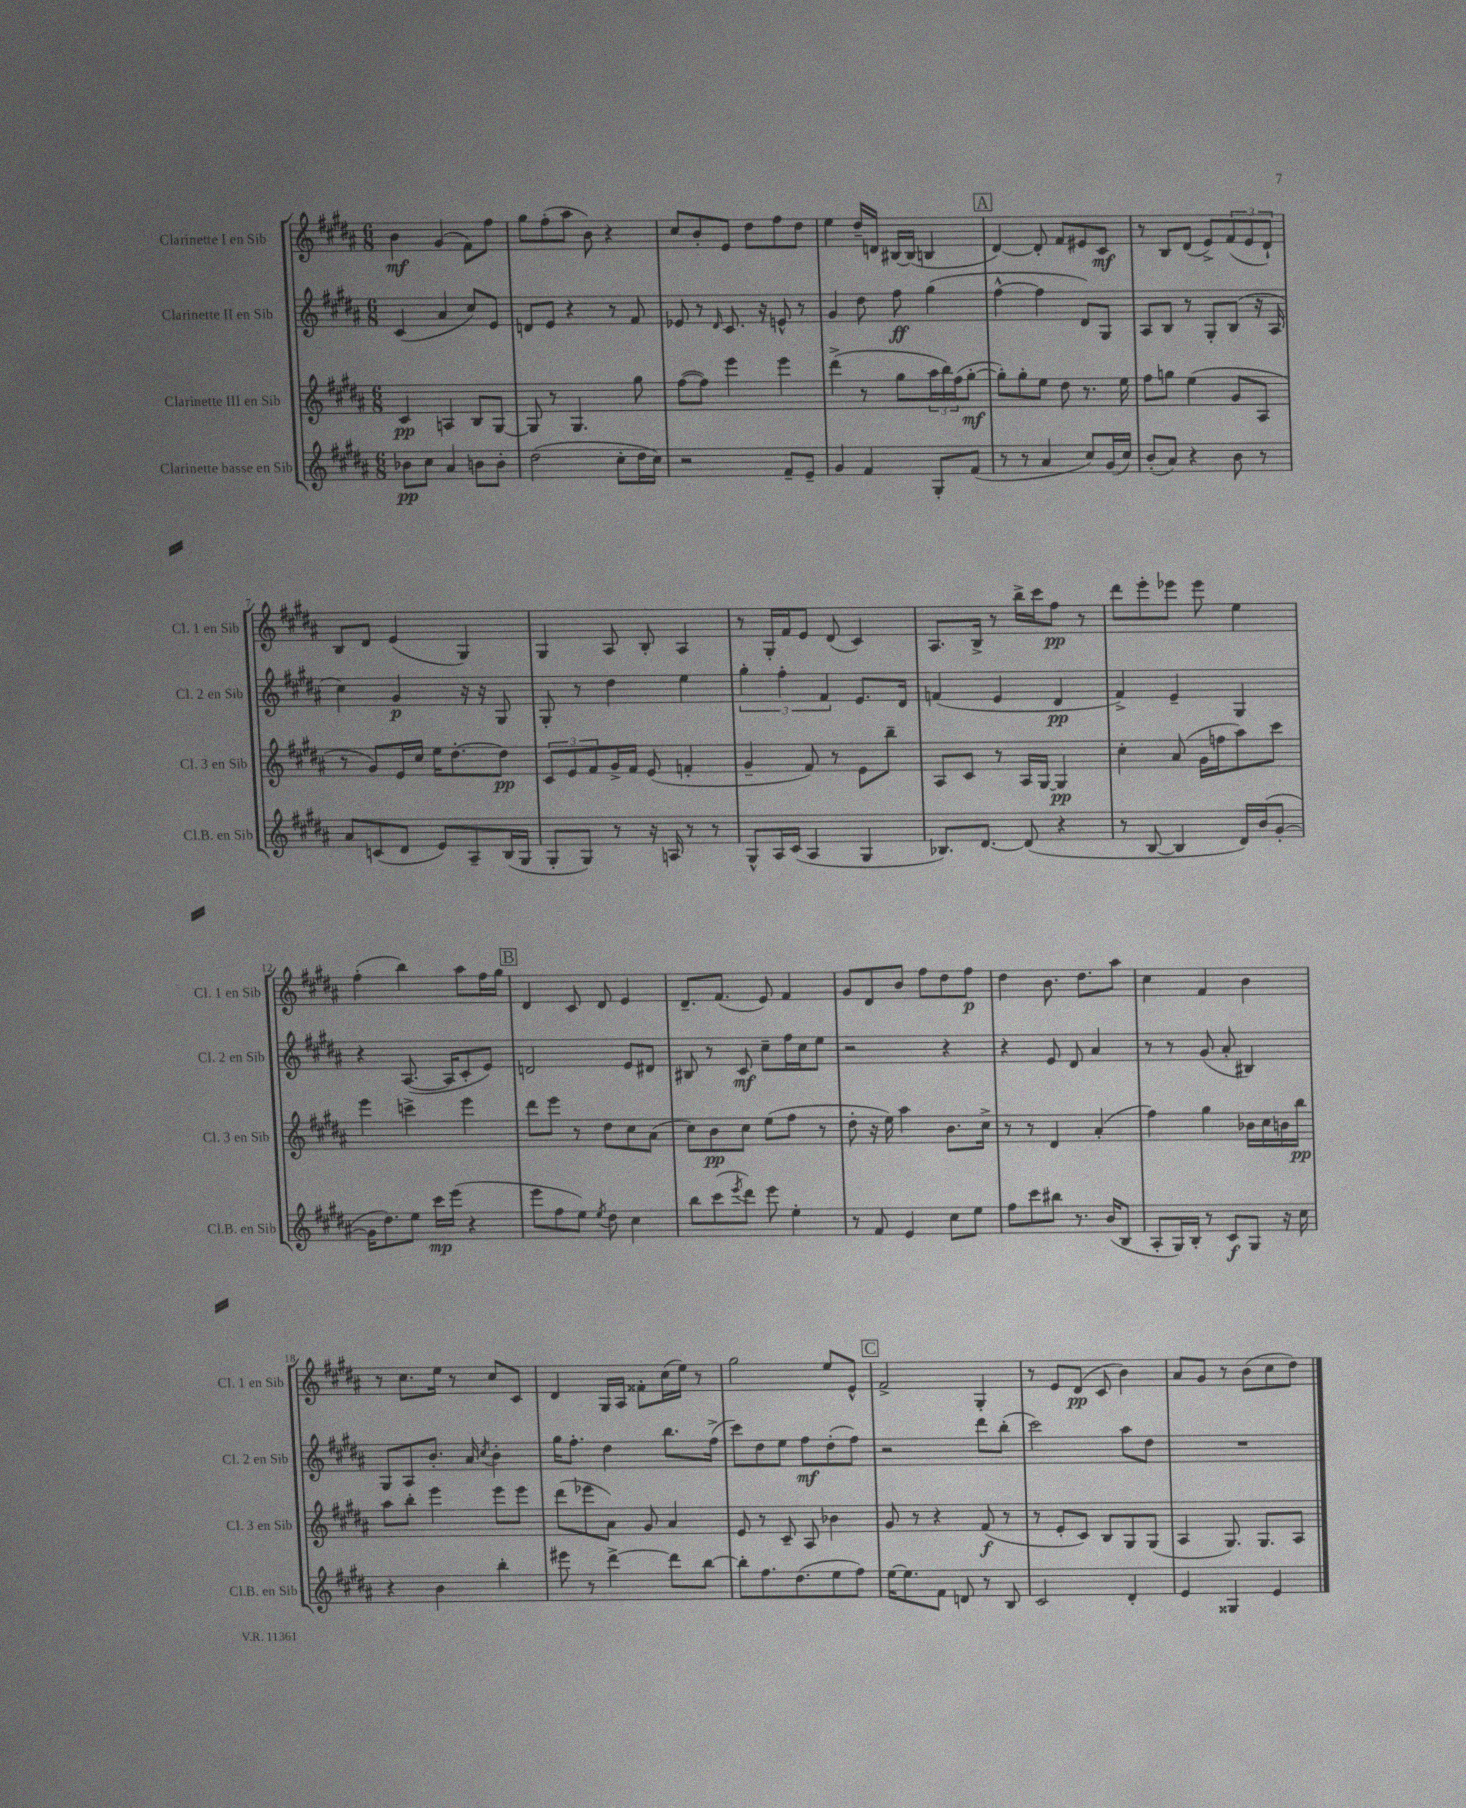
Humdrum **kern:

**kern	**dynam	**kern	**dynam	**kern	**dynam	**kern	**dynam
*part4	*part4	*part3	*part3	*part2	*part2	*part1	*part1
*staff4	*staff4	*staff3	*staff3	*staff2	*staff2	*staff1	*staff1
*I"Clarinette basse en Sib	*	*I"Clarinette III en Sib	*	*I"Clarinette II en Sib	*	*I"Clarinette I en Sib	*
*I'Cl.B. en Sib	*	*I'Cl. 3 en Sib	*	*I'Cl. 2 en Sib	*	*I'Cl. 1 en Sib	*
*clefG2	*	*clefG2	*	*clefG2	*	*clefG2	*
*k[f#c#g#d#a#]	*	*k[f#c#g#d#a#]	*	*k[f#c#g#d#a#]	*	*k[f#c#g#d#a#]	*
*M6/8	*	*M6/8	*	*M6/8	*	*M6/8	*
=1	=1	=1	=1	=1	=1	=1	=1
8b-X\L	pp	4c#/	pp	(4c#/	.	4b\	mf
8cc#\J	.	.	.	.	.	.	.
4a#/	.	4An/	.	4a#/	.	(4g#/	.
8bn\L	.	8B/L	.	8cc#/L)	.	8f#\L)	.
8b'\J	.	[8G#/J	.	8e/J	.	8ff#\J	.
=2	=2	=2	=2	=2	=2	=2	=2
(2dd#\	.	8G#/]	.	8dn/L	.	8gg#\L	.
.	.	8r	.	8e/J	.	(8ff#'\	.
.	.	4.G#/	.	4r	.	8aa#\J	.
.	.	.	.	.	.	8b\)	.
8cc#'\L	.	.	.	8r	.	4r	.
16dd#\L	.	8gg#\	.	8f#/	.	.	.
16cc#\JJ)	.	.	.	.	.	.	.
=3	=3	=3	=3	=3	=3	=3	=3
2r	.	([8ff#\L	.	8e-X/	.	8cc#/L	.
.	.	8ff#\J])	.	8r	.	8b'/	.
.	.	.	.	16qqd#/	.	.	.
.	.	4eee\	.	8.c#/	.	8e/J	.
.	.	.	.	.	.	8dd#\L	.
.	.	.	.	16r	.	.	.
8f#~/L	.	4eee\	.	8en^^/	.	8ff#\	.
8e~/J	.	.	.	8r	.	8dd#\J	.
=4	=4	=4	=4	=4	=4	=4	=4
4g#/	.	(4ddd#^\	.	4g#/	.	4ee\	.
4f#/	.	8r	.	8dd#\	.	16dd#~/LL	.
.	.	.	.	.	.	16dn/JJ	.
.	.	8gg#\L	.	8ff#\	ff	[16B#X/LL	.
.	.	.	.	.	.	(16B#/JJ]	.
8G#'/L	.	24aa#\L	.	(4gg#\	.	4Bn/	.
.	.	24bb\)	.	.	.	.	.
.	.	(24ff#\J	.	.	.	.	.
(8f#/J	.	[8gg#'\J	mf	.	.	.	.
!!LO:REH:place=s1:t=A
=5	=5	=5	=5	=5	=5	=5	=5
8r	.	8gg#'\L])	.	[4ff#^^\	.	[4d#/)	.
8r	.	8gg#'\	.	.	.	.	.
4a#/	.	8ee\J	.	4ff#\]	.	8d#'/]	.
.	.	8dd#\	.	.	.	8f#/L	.
8cc#/L)	.	8.r	.	8d#/L)	.	8e#X/	.
(16g#/L	.	.	.	8G#/J	.	8c#/J	mf
16cc#/JJ)	.	16ee\	.	.	.	.	.
=6	=6	=6	=6	=6	=6	=6	=6
(8b'/L	.	8ff#\L	.	8A#/L	.	8r	.
8a#/J)	.	8ggn\J	.	8B/J	.	8B/L	.
4r	.	(4ee\	.	8r	.	(8d#/J	.
.	.	.	.	8G#'/L	.	8e^/L)	.
8b\	.	8g#/L	.	(8B/J	.	(12f#/	.
.	.	.	.	.	.	12e/	.
8r	.	8A#/J	.	16r	.	.	.
.	.	.	.	.	.	12d#`/J)	.
.	.	.	.	16A#/	.	.	.
!!LO:LB:g=z
=7	=7	=7	=7	=7	=7	=7	=7
8a#/L	.	8r	.	4cc#\)	.	8B/L	.
(8cn/	.	8g#/L)	.	.	.	8d#/J	.
8d#/J	.	16e/L	.	4g#/	p	(4e/	.
.	.	16cc#/JJ	.	.	.	.	.
8e/L)	.	16ee\KL	.	.	.	.	.
.	.	[8.dd#'\	.	.	.	.	.
8A#~/	.	.	.	16r	.	4G#/)	.
.	.	.	.	16r	.	.	.
(16B/L	.	8dd#\J]	pp	8G#/	.	.	.
16G#/JJ	.	.	.	.	.	.	.
=8	=8	=8	=8	=8	=8	=8	=8
8G#'/L	.	12c#/L	.	8G#'/	.	4G#/	.
.	.	12e/	.	.	.	.	.
8G#/J)	.	.	.	8r	.	.	.
.	.	12f#/	.	.	.	.	.
8r	.	16g#^/L	.	4dd#\	.	8A#/	.
.	.	16f#/JJ	.	.	.	.	.
16r	.	(8e/	.	.	.	8B'/	.
16An/	.	.	.	.	.	.	.
8r	.	4fn'/	.	4ee\	.	4A#/	.
8r	.	.	.	.	.	.	.
=9	=9	=9	=9	=9	=9	=9	=9
8G#^^/L	.	4g#~/	.	6gg#'\	.	8r	.
16A#/L	.	.	.	.	.	16G#'/LL	.
.	.	.	.	6ff#'\	.	.	.
(16c#/JJ	.	.	.	.	.	16f#/J	.
4A#/	.	8f#/)	.	.	.	8e/J	.
.	.	.	.	6f#/	.	.	.
.	.	8r	.	.	.	(8d#/	.
4G#/	.	8e\L	.	8.e/L	.	4c#/)	.
.	.	8bb~\J	.	.	.	.	.
.	.	.	.	16d#/Jk	.	.	.
=10	=10	=10	=10	=10	=10	=10	=10
8.B-X/L)	.	8A#/L	.	(4fn/	.	8.A#/L	.
.	.	8c#/J	.	.	.	.	.
[8.d#/J	.	.	.	.	.	16B^/Jk	.
.	.	8r	.	4e/	.	8r	.
(8d#/]	.	16A#/LL	.	.	.	16bb^\LL	.
.	.	[16G#/JJ	.	.	.	16ccc#\J	.
4r	.	4G#/]	pp	4d#/	pp	8ff#\J	pp
.	.	.	.	.	.	8r	.
=11	=11	=11	=11	=11	=11	=11	=11
8r	.	4cc#'\	.	4f#^/)	.	8ddd#\L	.
[8B/	.	.	.	.	.	8eee'\	.
4B/]	.	(8a#/	.	4e~/	.	8eee-X\J	.
.	.	16g#\LL	.	.	.	8eee-\	.
.	.	16ffn\J	.	.	.	.	.
16d#/LL)	.	8aa#\)	.	4G#/	.	4ee\	.
(16b/J	.	.	.	.	.	.	.
[8g#'/J	.	8ccc#\J	.	.	.	.	.
!!LO:LB:g=z
=12	=12	=12	=12	=12	=12	=12	=12
16g#\KL]	.	4eee\	.	4r	.	(4ff#'\	.
8.dd#\)	.	.	.	.	.	.	.
8ee\J	.	4cccn^\	.	([8.A#/	.	4bb\)	.
16ccc#\LL	mp	.	.	.	.	.	.
(16eee\JJ	.	.	.	16A#/KL]	.	.	.
4r	.	4eee\	.	8c#'/	.	8aa#\L	.
.	.	.	.	8e/J)	.	16ff#\L	.
.	.	.	.	.	.	16gg#\JJ	.
!!LO:REH:place=s1:t=B
=13	=13	=13	=13	=13	=13	=13	=13
8eee\L	.	8ddd#\L	.	2dn/	.	4d#/	.
8ff#\	.	8eee\J	.	.	.	.	.
8ee\J)	.	8r	.	.	.	8c#/	.
8qee/	.	.	.	.	.	.	.
8dd#\	.	8dd#\L	.	.	.	8d#/	.
4cc#\	.	8cc#\	.	8e/L	.	4e/	.
.	.	(8a#\J	.	8d#X/J	.	.	.
=14	=14	=14	=14	=14	=14	=14	=14
8bb\L	.	8cc#\L)	.	8B#X/	.	8.d#~/L	.
(8ccc#\	.	8b\	pp	8r	.	.	.
.	.	.	.	.	.	(8.f#/J	.
8qeee/	.	.	.	.	.	.	.
8ddd#\J)	.	8cc#\J	.	8c#/	mf	.	.
8eee\	.	(8ee\L	.	8cc#~\L	.	8e/)	.
4ee'\	.	8ff#\J	.	16ff#\L	.	4f#/	.
.	.	.	.	16cc#\J	.	.	.
.	.	8r	.	8ee\J	.	.	.
=15	=15	=15	=15	=15	=15	=15	=15
8r	.	8dd#'\	.	2r	.	8g#/L	.
8f#/	.	16r	.	.	.	8d#/	.
.	.	16ee\)	.	.	.	.	.
4e/	.	4aa#\	.	.	.	8b/J	.
.	.	.	.	.	.	8ff#\L	.
8cc#\L	.	8.b\L	.	4r	.	8dd#\	.
8ee\J	.	.	.	.	.	8ff#\J	p
.	.	16cc#^\Jk	.	.	.	.	.
=16	=16	=16	=16	=16	=16	=16	=16
8ff#\L	.	8r	.	4r	.	4dd#\	.
8ccc#\	.	8r	.	.	.	.	.
8bb#X\J	.	4d#/	.	8e/	.	8.b\	.
8.r	.	.	.	8d#/	.	.	.
.	.	.	.	.	.	8.dd#\L	.
.	.	(4a#'/	.	4a#/	.	.	.
(16b/KL	.	.	.	.	.	.	.
8B/J	.	.	.	.	.	8aa#\J	.
=17	=17	=17	=17	=17	=17	=17	=17
8A#'/L	.	4ff#\)	.	8r	.	4cc#\	.
16G#/L)	.	.	.	8r	.	.	.
16B'/JJ	.	.	.	.	.	.	.
8r	.	4gg#\	.	(8g#/	.	4f#/	.
8c#/L	f	.	.	8a#'/	.	.	.
8G#/J	.	16b-X\LL	.	4B#X/)	.	4b\	.
.	.	16cc#\	.	.	.	.	.
16r	.	16bn\	.	.	.	.	.
16cc#\	.	16bb\JJ	pp	.	.	.	.
!!LO:LB:g=z
=18	=18	=18	=18	=18	=18	=18	=18
4r	.	8aa#\L	.	8G#/L	.	8r	.
.	.	8bb'\J	.	8A#/	.	8.cc#\L	.
4b\	.	4eee\	.	8.b'/J	.	.	.
.	.	.	.	.	.	16ee\Jk	.
.	.	.	.	.	.	8r	.
.	.	.	.	16a#/	.	.	.
.	.	.	.	8qcc#/	.	.	.
4bb'\	.	8eee\L	.	4b'\	.	8cc#/L	.
.	.	8eee\J	.	.	.	8c#/J	.
=19	=19	=19	=19	=19	=19	=19	=19
8eee#X\	.	(8ddd#\L	.	16gg#\KL	.	4d#/	.
.	.	.	.	8.ff#'\J	.	.	.
8r	.	8eee-X\	.	.	.	.	.
[4ddd#^\	.	8a#\J)	.	4dd#\	.	16G#/LL	.
.	.	.	.	.	.	16A#/JJ	.
.	.	8g#/	.	.	.	8f##X'\L	.
8ddd#\L]	.	4a#/	.	8.bb\L	.	(16cc#\L	.
.	.	.	.	.	.	16ee\JJ)	.
[8bb\J	.	.	.	.	.	8r	.
.	.	.	.	(16ff#^\Jk	.	.	.
=20	=20	=20	=20	=20	=20	=20	=20
8bb'\L]	.	8e/	.	8ccc#\L)	.	2gg#\	.
8.ff#\	.	8r	.	8dd#\	.	.	.
.	.	8c#~/	.	8ee\J	.	.	.
(8.dd#\	.	.	.	.	.	.	.
.	.	8A#/	.	8ff#\L	mf	.	.
8ee\	.	4b-X\	.	(8dd#'\	.	8ee/L	.
8ff#\J)	.	.	.	8ff#\J)	.	8e^^/J	.
!!LO:REH:place=s1:t=C
=21	=21	=21	=21	=21	=21	=21	=21
[16ee\KL	.	8g#/	.	2r	.	2f#^/	.
8.ee\]	.	.	.	.	.	.	.
.	.	8r	.	.	.	.	.
8f#\J	.	4r	.	.	.	.	.
8dn/	.	.	.	.	.	.	.
8r	.	(8f#/	f	8ddd#\L	.	4G#'/	.
8B/	.	8r	.	(8bb'\J	.	.	.
=22	=22	=22	=22	=22	=22	=22	=22
2c#/	.	8r	.	2ccc#\)	.	8r	.
.	.	8e'/L	.	.	.	8e/L	.
.	.	8c#/J)	.	.	.	(8d#/J	pp
.	.	8B/L	.	.	.	8c#/	.
4d#'/	.	8G#/	.	8aa#\L	.	4b\)	.
.	.	(8G#/J	.	8dd#\J	.	.	.
=23	=23	=23	=23	=23	=23	=23	=23
4e/	.	4A#/	.	2.r	.	8a#/L	.
.	.	.	.	.	.	8g#/J	.
4G##X/	.	8.G#/)	.	.	.	8r	.
.	.	.	.	.	.	(8b\L	.
.	.	8.G#/L	.	.	.	.	.
4e/	.	.	.	.	.	8cc#\	.
.	.	8A#/J	.	.	.	8dd#\J)	.
==	==	==	==	==	==	==	==
*-	*-	*-	*-	*-	*-	*-	*-
